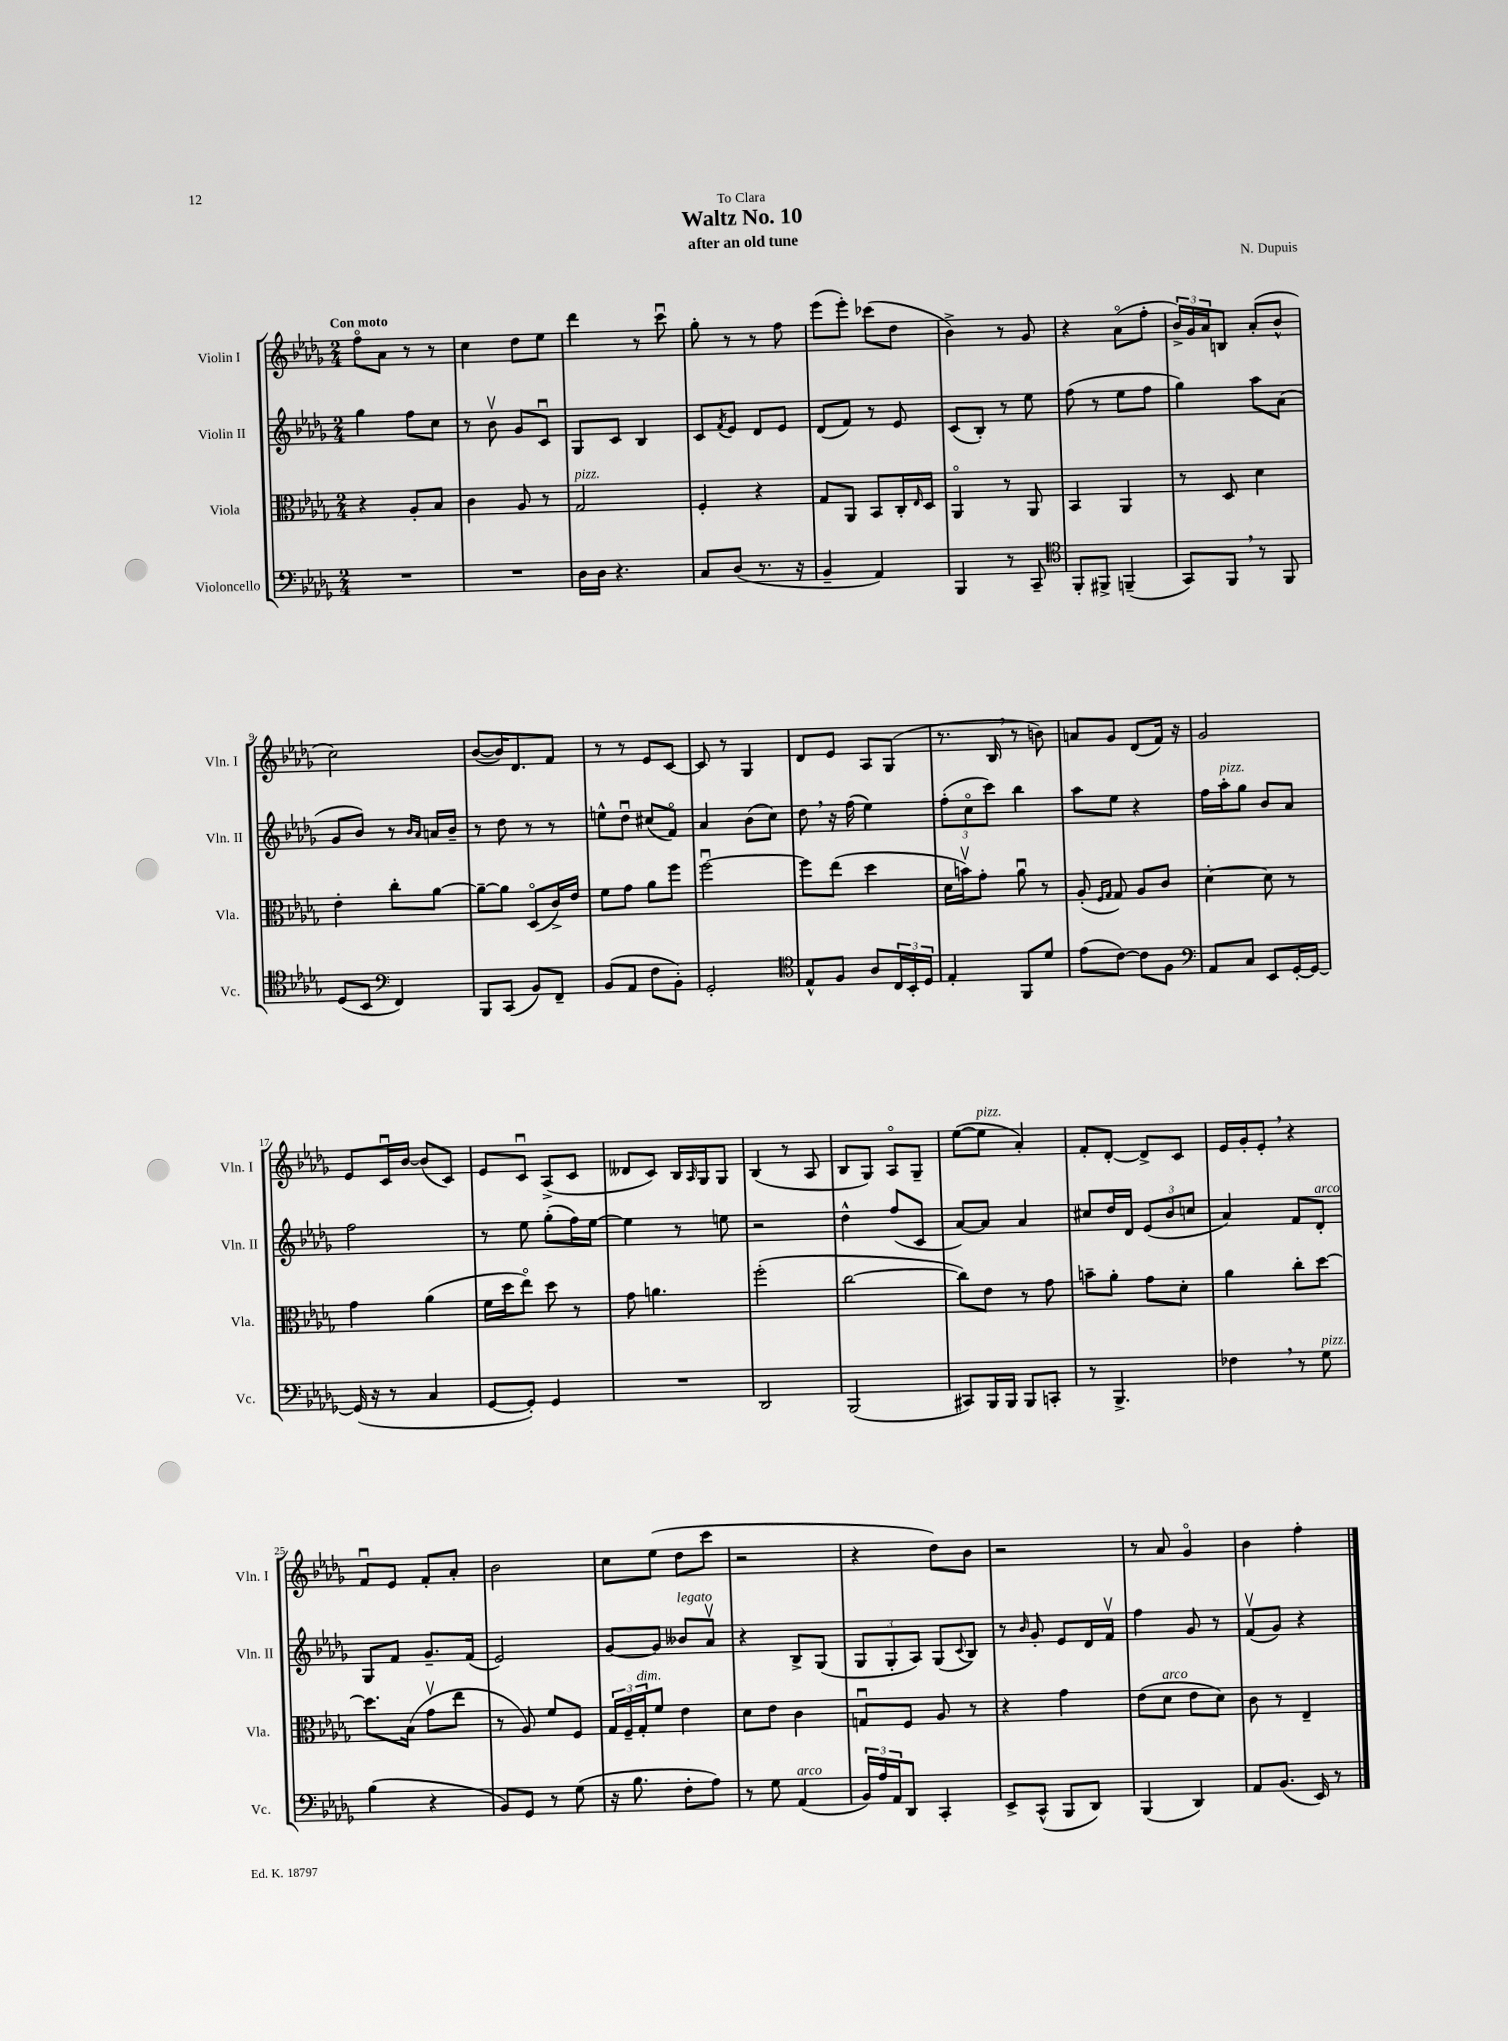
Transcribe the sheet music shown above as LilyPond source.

\header { title = "Waltz No. 10" composer = "N. Dupuis" subtitle = "after an old tune" dedication = "To Clara" }
<<
\new StaffGroup <<
\new Staff = "s0" \with { instrumentName = "Violin I" shortInstrumentName = "Vln. I" } {
    \clef treble \key des \major \numericTimeSignature \time 2/4 \tempo "Con moto"
    f''8\flageolet aes'8 r8 r8 |
    c''4 des''8 ees''8 |
    des'''4 r8 c'''8\downbow |
    ges''8-. r8 r8 f''8 |
    ees'''8( ees'''8-.) ces'''8( des''8 |
    bes'4->) r8 ges'8 |
    r4 aes'8\flageolet( f''8-. |
    \tuplet 3/2 { bes'16->) ges'16 aes'16 } b8 aes'8-.( bes'8-^ |
    c''2) |
    bes'8~( bes'16) des'8. f'8 |
    r8 r8 ees'8 c'8~ |
    c'8 r8 ges4 |
    des'8 ees'8 aes8 ges8( |
    r8. bes16 \breathe r8 b'8) |
    a'8 ges'8 des'8( f'16) r16 |
    ges'2 |
    ees'8 c'16\downbow bes'16~ bes'8( c'8) |
    ees'8 c'8\downbow aes8->( c'8 |
    deses'8 c'8) bes16 \grace { aes16 } ges16 ges8 |
    bes4( r8 aes8 |
    bes8 ges8) aes8\flageolet ges8-- |
    ees''8~( ees''8^\markup { \italic "pizz." } aes'4-.) |
    f'8-. des'8~-. des'8-> c'8 |
    ees'16 ges'16-. ees'8-. \breathe r4 |
    f'8\downbow ees'8 f'8-. aes'8-. |
    bes'2 |
    c''8 ees''8( des''8 c'''8 |
    r2 |
    r4 des''8) bes'8 |
    r2 |
    r8 aes'8 ges'4\flageolet |
    bes'4 f''4-. \bar "|." |
}
\new Staff = "s1" \with { instrumentName = "Violin II" shortInstrumentName = "Vln. II" } {
    \clef treble \key des \major \numericTimeSignature \time 2/4
    ges''4 f''8 c''8 |
    r8 bes'8\upbow ges'8 c'8\downbow |
    ges8 c'8 bes4 |
    c'8 \acciaccatura { f'8 } ees'8 des'8 ees'8 |
    des'8( f'8) r8 ees'8 |
    c'8( bes8-.) r8 ees''8 |
    f''8( r8 ees''8 f''8 |
    ges''4) aes''8 aes'8( |
    ges'8 bes'8) r8 \grace { bes'16 aes'16 } a'16 bes'16-- |
    r8 des''8 r8 r8 |
    e''8-^ des''8\downbow cis''8( f'8\flageolet) |
    aes'4 bes'8( c''8) |
    des''8 \breathe r16 f''16( ees''4) |
    \tuplet 3/2 { f''8-.( c''8\flageolet c'''8) } bes''4 |
    aes''8 ees''8 r4 |
    f''16 aes''16-.^\markup { \italic "pizz." } ges''8 bes'8 aes'8 |
    f''2 |
    r8 ees''8 ges''8-.( f''16) ees''16~ |
    ees''4 r8 e''8 |
    r2 |
    des''4-^ f''8( c'8 |
    aes'8~) aes'8 aes'4 |
    cis''8 des''16 des'16 \tuplet 3/2 { ees'8( bes'8 c''8 } |
    aes'4) f'8 des'8-.^\markup { \italic "arco" } |
    ges8 f'8 ges'8.-- f'16( |
    ees'2) |
    ges'8~ ges'8 beses'8^\markup { \italic "legato" } aes'8\upbow |
    r4 bes8-> ges8( |
    \tuplet 3/2 { ges8 ges8-. aes8) } ges8( \appoggiatura { c'8 } bes8) |
    r8 \grace { bes'16 } ges'8-. ees'8 des'16 f'16\upbow |
    f''4 ges'8 r8 |
    f'8\upbow( ges'8) r4 \bar "|." |
}
\new Staff = "s2" \with { instrumentName = "Viola" shortInstrumentName = "Vla." } {
    \clef alto \key des \major \numericTimeSignature \time 2/4
    r4 aes8-. bes8 |
    c'4 aes8 r8 |
    ges2^\markup { \italic "pizz." } |
    f4-. r4 |
    ges8 aes,8 bes,8 c16-. \grace { ees16 } des16 |
    aes,4\flageolet r8 aes,8 |
    bes,4 aes,4 |
    r8 des8 des'4 |
    ees'4-. c''8-. aes'8~ |
    aes'8~-- aes'8 des8\flageolet( c'16->) ees'16 |
    f'8 ges'8 aes'8 f''8 |
    f''2~\downbow |
    f''8 ees''8( des''4 |
    des'16 b'16\upbow) ges'8-. aes'8\downbow r8 |
    aes8-.( \grace { f16 ges16 } ges8) aes8 c'8 |
    des'4~-. des'8 r8 |
    ges'4 aes'4( |
    f'16 des''16 ees''8\flageolet) des''8 r8 |
    ges'8 a'4. |
    f''2-.( |
    c''2~ |
    c''8) ees'8 r8 ges'8 |
    b'8-- aes'8-. ges'8 des'8-. |
    aes'4 c''8-. des''8~ |
    des''8. bes16( ges'8\upbow ees''8 |
    r8 aes8) f'8 f8 |
    \tuplet 3/2 { ges16 f16-- ges16-.^\markup { \italic "dim." } } f'8 ees'4 |
    des'8 ees'8 c'4 |
    g8\downbow f8 aes8 r8 |
    r4 ges'4 |
    ees'8( des'8^\markup { \italic "arco" } ees'8 des'8) |
    c'8 r8 ees4-- \bar "|." |
}
\new Staff = "s3" \with { instrumentName = "Violoncello" shortInstrumentName = "Vc." } {
    \clef bass \key des \major \numericTimeSignature \time 2/4
    R2 |
    R2 |
    des16 des16 r4. |
    c8 des8( r8. r16 |
    bes,4-- aes,4) |
    bes,,4 r8 c,8-- |
    \clef tenor f,8-. fis,8-> f,4--( |
    ges,8) f,8 \breathe r8 f,8 |
    des8( bes,8 \clef bass f,4) |
    bes,,8 c,8( bes,8) f,8-- |
    bes,8( aes,8 f8 bes,8-.) |
    ges,2-. |
    \clef tenor ees8-^ f8 aes8 \tuplet 3/2 { c16 bes,16-. des16 } |
    ees4-. f,8 des'8 |
    ees'8( c'8~) c'8 f8 |
    \clef bass aes,8 c8 ees,8 ges,16~-. ges,16~ |
    ges,16( r16 r8 c4 |
    ges,8~ ges,8-.) ges,4 |
    R2 |
    des,2 |
    bes,,2( |
    cis,8) bes,,16 bes,,16 bes,,8 c,8-. |
    r8 bes,,4.-> |
    fes4 \breathe r8 ges8^\markup { \italic "pizz." } |
    bes4( r4 |
    bes,8) ges,8 r8 ges8( |
    r16 bes8. f8-. aes8) |
    r8 ges8 aes,4^\markup { \italic "arco" }( |
    \tuplet 3/2 { bes,16) aes16 aes,16 } des,8 c,4-. |
    ees,8-> c,8-^( bes,,8 des,8) |
    bes,,4( des,4) |
    aes,8 bes,8.( ees,16) r8 \bar "|." |
}
>>
>>
